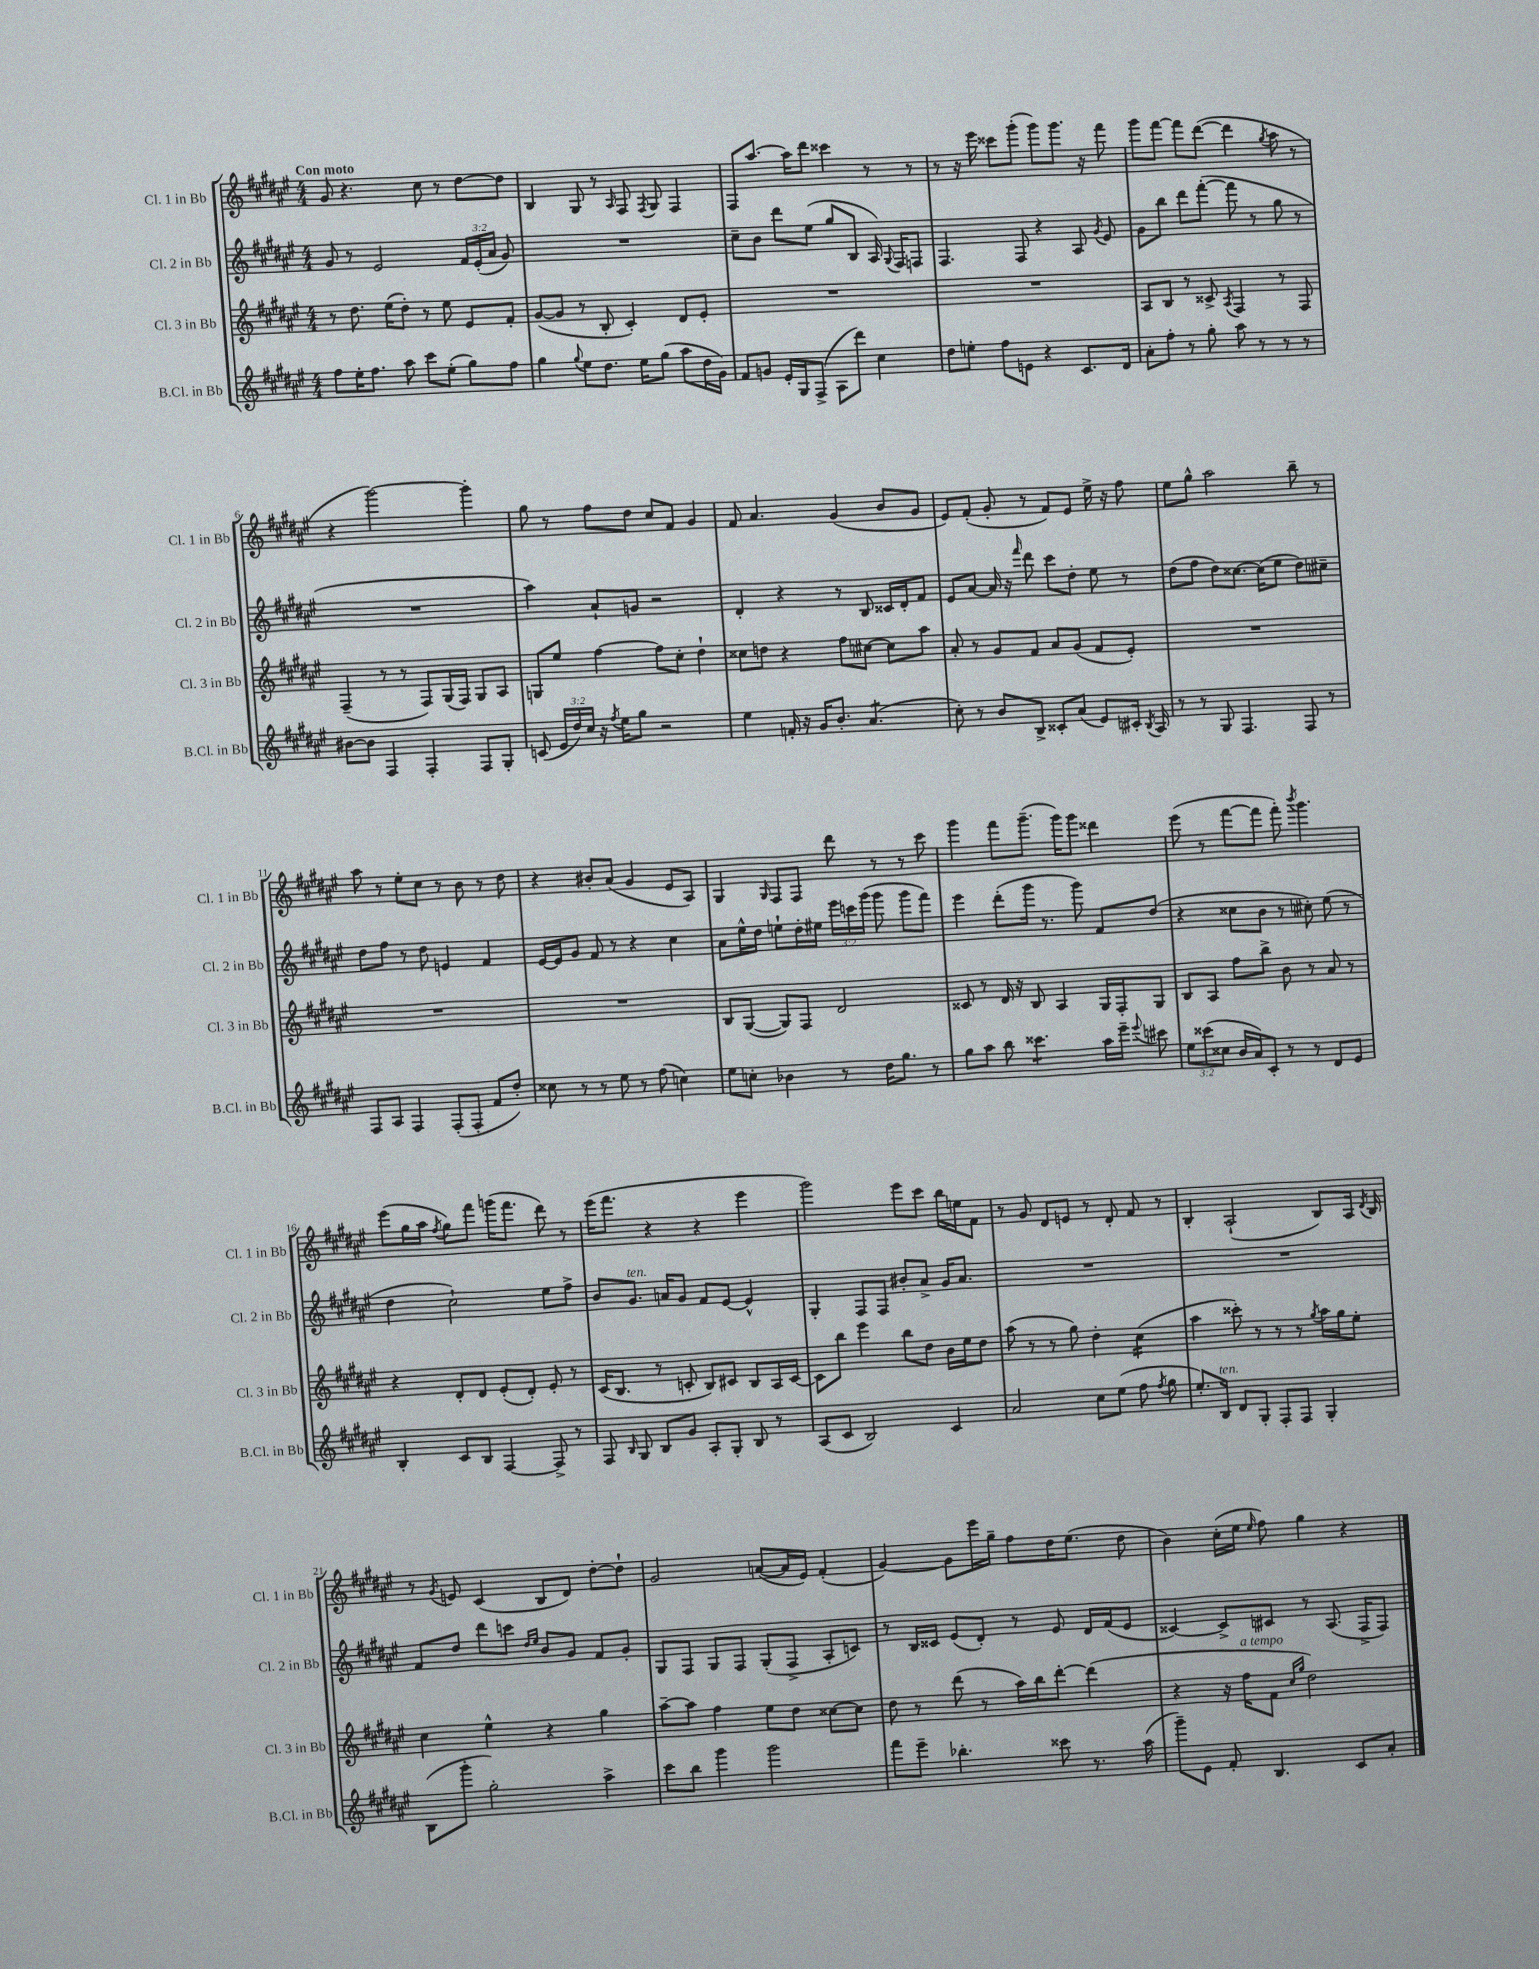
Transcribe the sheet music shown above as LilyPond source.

<<
\new StaffGroup <<
\new Staff = "s0" \with { instrumentName = "Cl. 1 in Bb" shortInstrumentName = "Cl. 1 in Bb" } {
    \clef treble \key fis \major \numericTimeSignature \time 4/4 \tempo "Con moto"
    \autoBeamOff gis'8 r4. cis''8 r8 dis''8[~ dis''8] |
    b4 gis8 r8 \grace { ais16 } fis8 \acciaccatura { fis8 } gis8 fis4 |
    fis8[ ais''8.]~ ais''16[ dis'''8] cisis'''4 r8 r8 |
    r8 r16 eis'''16 cisis'''8[ gis'''8]-.( gis'''8[) gis'''8.] r16 fis'''8 |
    gis'''8[ fis'''8]~ fis'''8[ dis'''8]~( dis'''4 \acciaccatura { gis''8 } ais''8 r8 |
    r4 gis'''2~) gis'''4-. |
    gis''8 r8 fis''8[ dis''8] cis''8[ fis'8] gis'4 |
    fis'8 ais'4. gis'4( b'8[ gis'8] |
    eis'8[) fis'8]-.( gis'8-. r8 fis'8[) eis'8] eis''16-> r16 fis''8 |
    eis''8[ gis''8]-^ ais''2 b''8-- r8 |
    ais''8 r8 eis''8[-. cis''8] r8 b'8 r8 dis''8 |
    r4 bis'8[-. ais'8]( gis'4 eis'8[ ais8]) |
    gis4 \grace { gis16 } fis8[ fis8] dis'''8 r8 r8 cis'''8 |
    gis'''4 fis'''8[ gis'''8.]--( gis'''16[) gis'''8] disis'''4 |
    eis'''8( r8 fis'''8[~ fis'''8] fis'''8-.) \acciaccatura { b'''8 } gis'''4. |
    eis'''8[( gis''16 ais''16] \acciaccatura { fis''8 } gis''8[) fis'''8] g'''16[( fis'''8.] dis'''8) r8 |
    eis'''16[( fis'''8.] r4 r4 eis'''4 |
    gis'''2) eis'''8[ cis'''8] b''16[ e''16 fis'8] |
    r8 gis'8 dis'8[ e'8] r8 dis'8-. fis'8 r8 |
    b4-. ais2-!( b8[) ais16] \acciaccatura { dis'8 } b16 |
    r8 \acciaccatura { gis'8 } e'8 cis'4( b8[ dis'8]) dis''8[~-. dis''8]-! |
    gis'2 a'8[~( a'16 eis'16]) fis'4-.( |
    gis'4~) gis'8[ eis'''16 gis''16]-- fis''8[ dis''16 eis''8.]( dis''8 |
    b'4) cis''16[-.( eis''16] \grace { eis''16 } fis''8) gis''4 r4 \bar "|." |
}
\new Staff = "s1" \with { instrumentName = "Cl. 2 in Bb" shortInstrumentName = "Cl. 2 in Bb" } {
    \clef treble \key fis \major \numericTimeSignature \time 4/4 \override Staff.TupletNumber.text = #tuplet-number::calc-fraction-text
    \autoBeamOff gis'8 r8 eis'2 \tuplet 3/2 { fis'16[ eis'16-.( ais'16] } gis'8) |
    R1 |
    cis''8[-- b'8] dis'''8[ eis''8]( gis''8[ b8] ais16) \appoggiatura { gis8 } fis16[ f8] |
    fis4. fis8 r4 ais8 \acciaccatura { gis'8 } eis'8 |
    gis'8[ b''8] dis'''8[ fis'''8]~-.( fis'''8 r8 gis''8 r8 |
    R1 |
    ais''4) ais'8[-! g'8] r2 |
    dis'4-. r4 r8 b8 cisis'16[ dis'16-. fis'8] |
    eis'8[ ais'8]~ ais'16 r16 \grace { fis'''16 } dis'''8 cis'''8[ dis''8]-. eis''8 r8 |
    dis''8[( fis''8] dis''8[) cisis''8.]~ cisis''16[( eis''8] dis''8[) cis''8]-- |
    dis''8[ fis''8] r8 dis''8 e'4 fis'4 |
    eis'16[~ eis'16 gis'8] fis'8 r8 r4 cis''4 |
    ais'8[ eis''16-^ dis''16] e''8[-! dis''16-. eis''16] \tuplet 3/2 { eis'''16[ c'''16 gis'''16]( } gis'''8 gis'''8[ fis'''8]) |
    eis'''4 dis'''8[-.( gis'''16] r8. gis'''8) fis'8[ dis''8]( |
    r4 cisis''8[ b'8] r8 cis''8-.) eis''8( r8 |
    dis''4 cis''2-!) eis''8[ fis''8]-> |
    b'8[ gis'8.]^\markup { \italic "ten." } a'16[ gis'8] fis'8[ eis'8]~ eis'4-^ |
    gis4-. fis8[ fis8] bis'8[-. ais'8]-> gis'16[ ais'8.] |
    R1 |
    R1 |
    fis'8[ dis''8] dis'''8[ c'''8] \grace { dis''16[ eis''16] } b'8[ gis'8] fis'8[ gis'8]-. |
    gis8[ fis8] gis8[ fis8] gis8[-.( fis8]-> ais8[-. c'8]) |
    r8 b16[ cisis'16] eis'8[( dis'8]-.) r8 eis'8 dis'16[ fis'16( eis'8] |
    cisis'4~) cisis'8[-> cis'8] r8 ais8.( fis16[-> fis8]) \bar "|." |
}
\new Staff = "s2" \with { instrumentName = "Cl. 3 in Bb" shortInstrumentName = "Cl. 3 in Bb" } {
    \clef treble \key fis \major \numericTimeSignature \time 4/4
    \autoBeamOff r8 dis''8. eis''16[( dis''8]-.) r8 eis''8 eis'8[ fis'8]-. |
    gis'8[~( gis'8] r8 b8-. cis'4-.) dis'8[ eis'8]-. |
    R1 |
    R1 |
    ais8[ b8] r8 cisis'8-> \acciaccatura { ais8 } fis4 r8 fis8 |
    fis4--( r8 r8 fis8[) gis16( fis16]) gis8[ ais8] |
    g8[ eis''8] fis''4~ fis''8[ cis''8]-. dis''4-! |
    cisis''8[ d''8] r4 fis''8[ cis''8]~ cis''8[ ais''8] |
    ais'8-. r8 gis'8[ fis'8] ais'8[ gis'8]( fis'8[ eis'8]-.) |
    R1 |
    R1 |
    R1 |
    b8[ gis8]~( gis8[) fis8] dis'2 |
    cisis'8 r8 dis'16 r16 b8 ais4 gis16[ fis16-. gis8] |
    b8[ ais8] fis''8[ b''8]-> b'8 r8 ais'8 r8 |
    r4 dis'8[-. dis'8] eis'8[-.( dis'8]-.) eis'8-. r8 |
    cis'16[( b8.] r8 c'8-. b8[) cis'8] b8[ ais16 cis'16]~ |
    cis'8[ b''8] eis'''4 b''8[ dis''8] b'16[ eis''16 dis''8] |
    ais''8( r8 r8 gis''8) dis''4-. cis''4:16( |
    ais''4 cisis'''8-.) r8 r8 r8 \acciaccatura { gis''8 } ais''16[ gis''16 eis''8]-. |
    cis''4 eis''4-^ r4 gis''4 |
    ais''8[~-- ais''8] fis''4 eis''8[ dis''8] cisis''8[~ cisis''8] |
    dis''8 r8 dis'''8( r8 ais''16[) b''16 dis'''8]~-. dis'''4( |
    r4 r16 fis''16[^\markup { \italic "a tempo" } fis'8] \grace { cis''16[ gis''16] } dis''2) \bar "|." |
}
\new Staff = "s3" \with { instrumentName = "B.Cl. in Bb" shortInstrumentName = "B.Cl. in Bb" } {
    \clef treble \key fis \major \numericTimeSignature \time 4/4 \override Staff.TupletNumber.text = #tuplet-number::calc-fraction-text
    \autoBeamOff fis''8[ eis''16-. fis''8.] ais''8 cis'''8[ eis''8]-.( gis''8[) fis''8] |
    gis''4 \appoggiatura { gis''8 } eis''8[ dis''8.] eis''16[ gis''8]( ais''8[ dis''16 gis'16]) |
    fis'8[ g'8] eis'16[-. gis16 fis8]->( ais8[ dis'''8]) cis''4 |
    dis''8[ e''8]-. fis''8[ e'8] r4 cis'8.[ dis'16] |
    ais'8[-. fis''8]-. r8 gis''8-. ais''8 r8 r8 r8 |
    bis'8[~ bis'8] fis4 fis4-. fis8[ gis8]-. |
    c'8( \tuplet 3/2 { eis'16[ dis''16) cis''16] } r16 \acciaccatura { fis''8 } eis''16[ gis''8] r2 |
    eis''4 f'16-. r16 gis'16[ b'8.]-. ais'4.:8( |
    cis''8-.) r8 b'8[ b8]-> cisis'8[-. ais'8]( eis'8[) cis'16]-. \acciaccatura { b8 } ais16 |
    r8 r8 gis8 fis4. fis8 r8 |
    fis8[ ais8] fis4 fis8[-.( fis8]-. fis'8[ dis''8]-.) |
    cisis''8 r8 r8 eis''8 r8 fis''8( c''4) |
    eis''8[ c''8]-. bes'4 r8 dis''16[ gis''8.] r8 |
    gis''8[ ais''8] b''8 cisis'''4.:8 ais''16[ eis'''16]-- \appoggiatura { eis'''8 } cis'''8 |
    \tuplet 3/2 { eis''8[ cisis'''8( cisis''8] } b'16[ ais'16) cis'8]-. r8 r8 dis'8[ eis'8] |
    b4-. cis'8[ b8] fis4~ fis8-> r8 |
    fis8 \grace { b16 } gis8 b8[ gis'8] ais8[-. gis8]-. b8 r8 |
    ais8[( cis'8] b2) cis'4 |
    ais'2 cis''8[ eis''8]( fis''8 \acciaccatura { fis''8 } gis''8 |
    eis''8.[-.) b16]^\markup { \italic "ten." } dis'8[ gis8]-. fis8[-. fis8] gis4-. |
    b8[( gis'''8]-. gis''2-.) ais''4-> |
    cis'''8[ b''8] gis'''4 gis'''2 |
    fis'''8[ eis'''8]-- bes''4.-. cisis'''8 r8. ais''16( |
    gis'''8[--) eis'8] fis'8-. b4. cis'8[ ais'8]-. \bar "|." |
}
>>
>>
